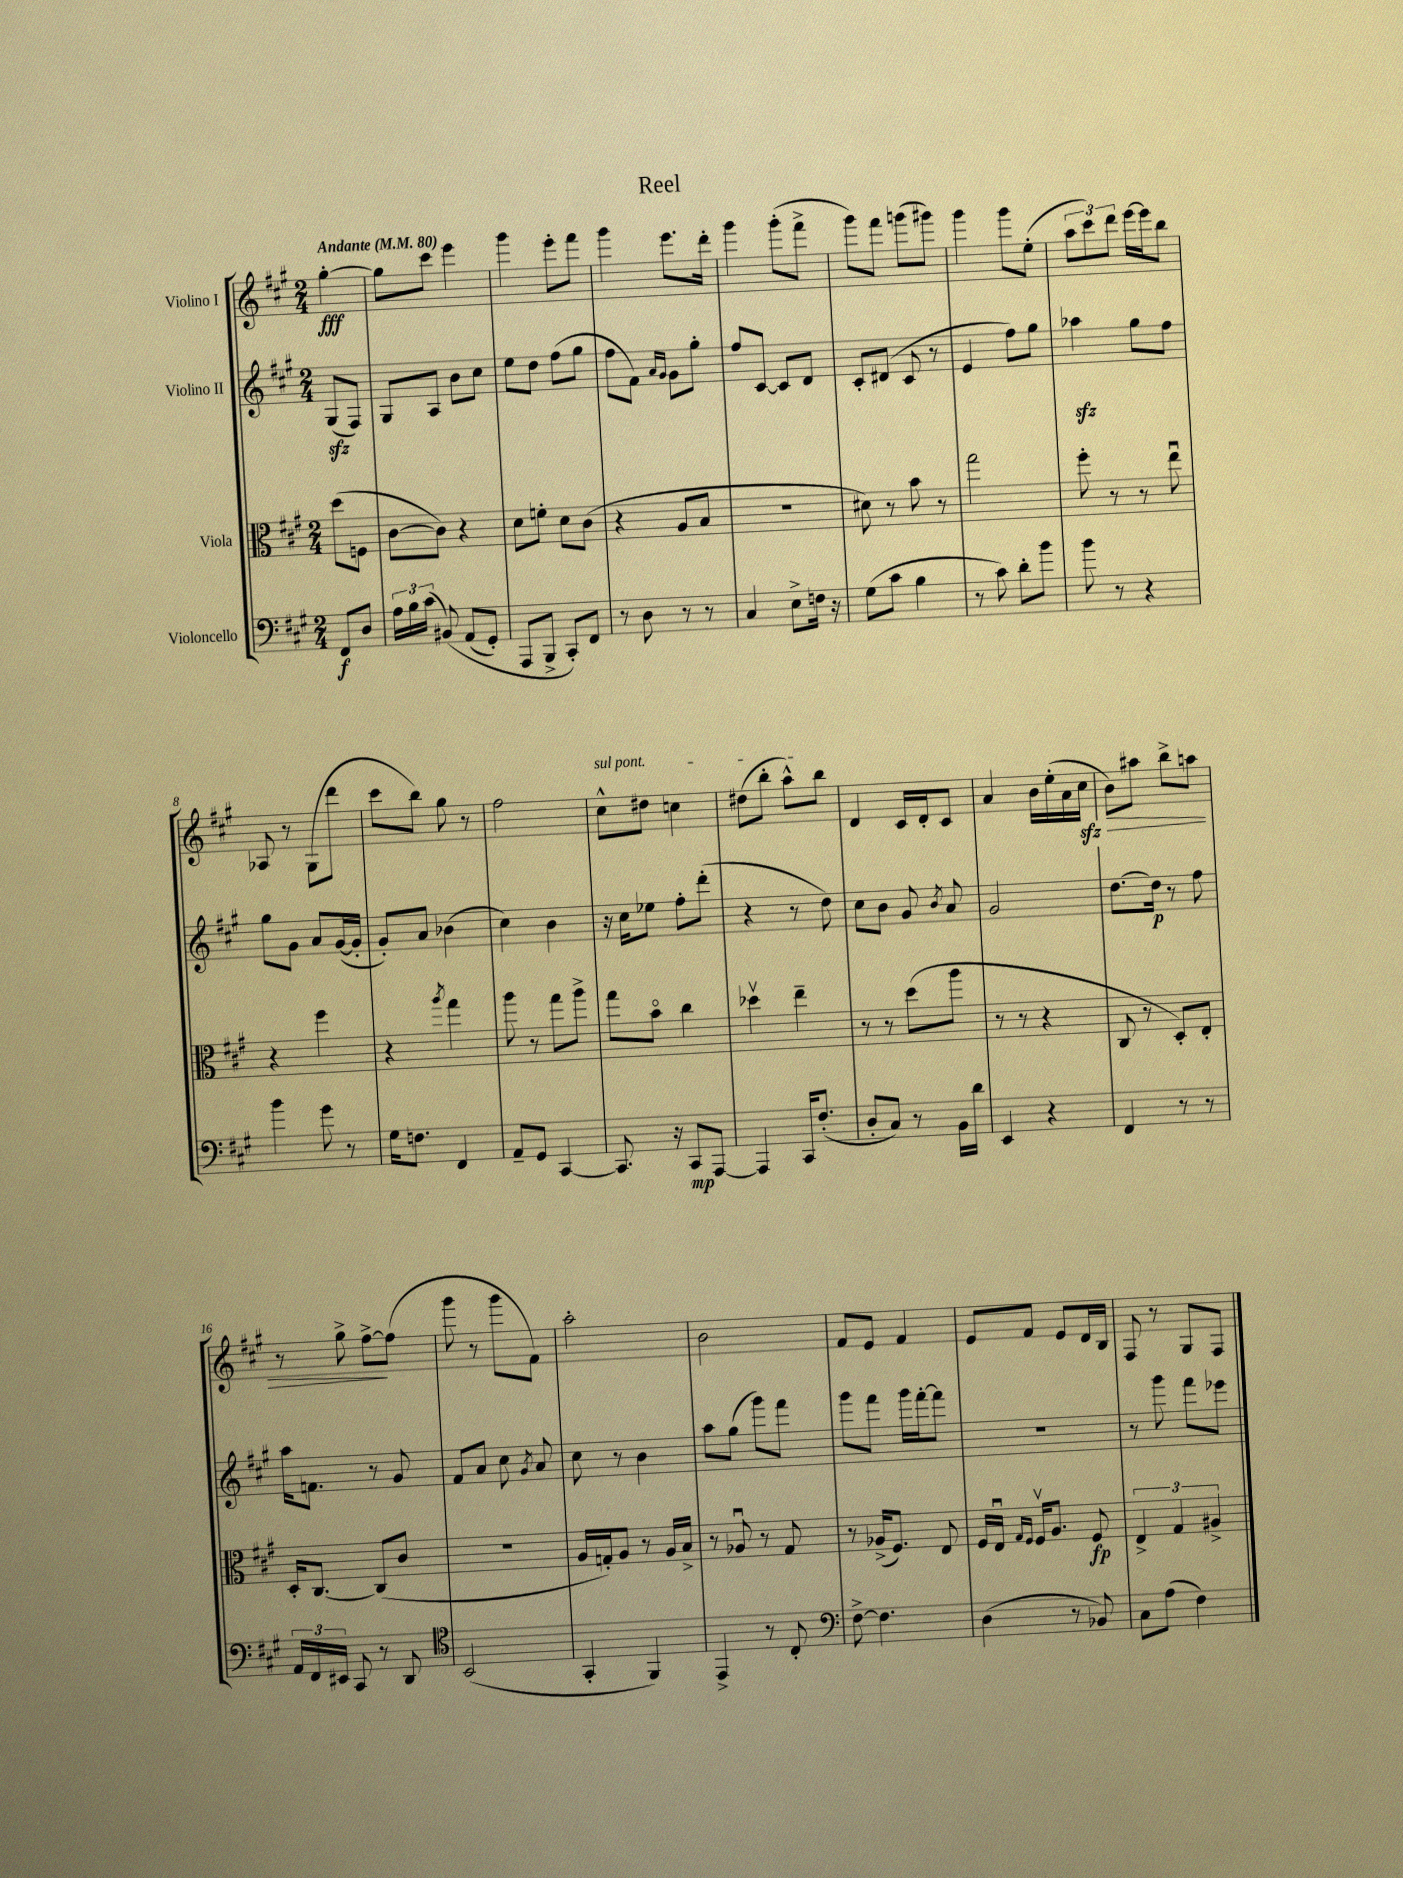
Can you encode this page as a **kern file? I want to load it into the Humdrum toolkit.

**kern	**kern	**kern	**kern
*staff4	*staff3	*staff2	*staff1
*clefF4	*clefC3	*clefG2	*clefG2
*k[f#c#g#]	*k[f#c#g#]	*k[f#c#g#]	*k[f#c#g#]
*M2/4	*M2/4	*M2/4	*M2/4
*MM80	*MM80	*MM80	*MM80
8FF#/L	(8dd\L	(8G#/L	[4gg#'\
8D/J	8F\J	8F#/J)	.
=	=	=	=
24A\LL	[8c#\L	8G#/L	8gg#\]L
24B\	.	.	.
(24c#\JJ	.	.	.
&(8BB#/)	8c#\]J)	8A/J	8ccc#\J
(8AA/L	4r	8b\L	4eee\
8GG#'/J)	.	8cc#\J	.
=	=	=	=
8AAA/L	8d\L	8ee\L	4ggg#\
8BBB^/J	8f'\J	8dd\J	.
8CC#'/L&)	8d\L	(8ff#\L	8eee'\L
8FF#/J	(8c#\J	8gg#\J	8fff#\J
=	=	=	=
8r	4r	8ff#\L	4ggg#\
8D\	.	8f#\J)	.
.	.	16qqa/LL	.
.	.	16qqg#/JJ	.
8r	8A/L	8g#\L	8.eee\L
8r	8B/J	8gg#'\J	.
.	.	.	16ddd'\Jk
=	=	=	=
4C#/	2r	8ff#/L	4ggg#\
.	.	[8c#/J	.
8E^\L	.	8c#/]L	(8ggg#'\L
16F\Jk	.	8d/J	8fff#^\J
16r	.	.	.
=	=	=	=
(8G#\L	8d#\)	8c#'/L	8ggg#\L)
8c#\J	8r	(8d#/J	8fff#\J
4B\	8b\	8c#/	(8ggg\L
.	8r	8r	8ggg#\J)
=	=	=	=
8r	2gg#\	4e/	4ggg#\
8c#\)	.	.	.
8d'\L	.	8ff#\L)	8ggg#\L
8b\J	.	8gg#\J	(8ee'\J
=	=	=	=
8b\	8ff#'\	4aa-\	12aa\L
.	.	.	12ccc#\)
8r	8r	.	.
.	.	.	12ddd\J
4r	8r	8gg#\L	[16eee\LL
.	.	.	16eee\]J
.	8eeu\	8ff#\J	8bb\J
=	=	=	=
4b\	4r	8gg#\L	8A-/
.	.	8g#\J	8r
8g#\	4ff#\	8a/L	(8G#\L
8r	.	([16g#/L	8ddd\J
.	.	16g#'/]JJ	.
=	=	=	=
16G#\LK	4r	8g#'/L)	8ccc#\L
8.F\J	.	.	.
.	.	8a/J	8bb\J)
.	8qaa/	.	.
4FF#/	4gg#\	(4b-\	8gg#\
.	.	.	8r
=	=	=	=
8AA~/L	8aa\	4cc#\)	2ff#\
8GG#/J	8r	.	.
[4CC#/	8gg#\L	4b\	.
.	8aa^\J	.	.
=	=	=	=
8.CC#/]	8gg#\L	16r	8cc#^^\L
.	.	16cc#\LK	.
.	8bo\J	8ee-\J	8dd#\J
16r	.	.	.
8CC#/L	4cc#\	8ff#'\L	4cc\
[8AAA/J	.	(8ddd'\J	.
=	=	=	=
4AAA/]	4dd-v\	4r	(8dd#\L
.	.	.	8bb'\J
16CC#/LK	4ee~\	8r	8aa^^\L)
(8.F#'/J	.	.	.
.	.	8dd\)	8bb\J
=	=	=	=
8D'/L	8r	8cc#\L	4d/
8C#/J)	8r	8b\J	.
8r	(8dd\L	8g#/	16c#/LL
.	.	.	16d'/J
.	.	8qb/	.
16BB\LL	8aa\J	8a/	8c#/J
16d\JJ	.	.	.
=	=	=	=
4EE/	8r	2g#/	4a/
.	8r	.	.
4r	4r	.	16b\LL
.	.	.	(16ee'\
.	.	.	16a\
.	.	.	16cc#\JJ
=	=	=	=
4FF#/	8C#/	[8.dd\L	8b\L)
.	8r	.	8aa#\J
.	.	16dd\]Jk	.
8r	8D'/L)	8r	8bb^\L
8r	8E'/J	8ff#\	8aa\J
=	=	=	=
24AA/LL	16D'/LK	16aa\LK	8r
24FF#/	.	.	.
.	[8.C#/J	8.f\J	.
24EE#/JJ	.	.	.
8CC#/	.	.	8gg#^\
8r	(8C#/]L	8r	[8ff#^\L
8DD/	8c#/J	8g#/	(8ff#\]J
=	=	=	=
*clefC4	*	*	*
(2BB/	2r	8f#/L	8ggg#\
.	.	8a/J	8r
.	.	8cc#\	8ggg#\L
.	.	8qg#/	.
.	.	8a/	8f#\J)
=	=	=	=
4GG#'/	16A/LL	8cc#\	2aa'\
.	16G'/J)	.	.
.	8A/J	8r	.
4FF#/)	8r	4b\	.
.	16A/LL	.	.
.	16B^/JJ	.	.
=	=	=	=
4EE^/	8r	8aa\L	2b\
.	8A-u/	(8gg#\J	.
8r	8r	8ggg#\L)	.
8C#'/	8G#/	8fff#\J	.
=	=	=	=
*clefF4	*	*	*
[8F#^\	8r	8ggg#\L	8f#/L
4.F#\]	(16A-^/LK	8fff#\J	8e/J
.	8.F#/J)	.	.
.	.	16ggg#\LL	4f#/
.	.	[16fff#'\J	.
.	8E/	8fff#\]J	.
=	=	=	=
(4D\	16F#/LL	2r	8e/L
.	16Eu/JJ	.	.
.	16qqG#/LL	.	.
.	16qqF#/JJ	.	.
.	16F#v/LK	.	8f#/J
.	8.A/J	.	.
8r	.	.	8e/L
8BB-/)	8F#/	.	16d/L
.	.	.	16B/JJ
=	=	=	=
8C#\L	6E^/	8r	8F#/
(8A\J	.	8ggg#\	8r
.	6G#/	.	.
4F#\)	.	8fff#\L	8G#/L
.	6A#^/	.	.
.	.	8eee-\J	8F#/J
==	==	==	==
*-	*-	*-	*-
